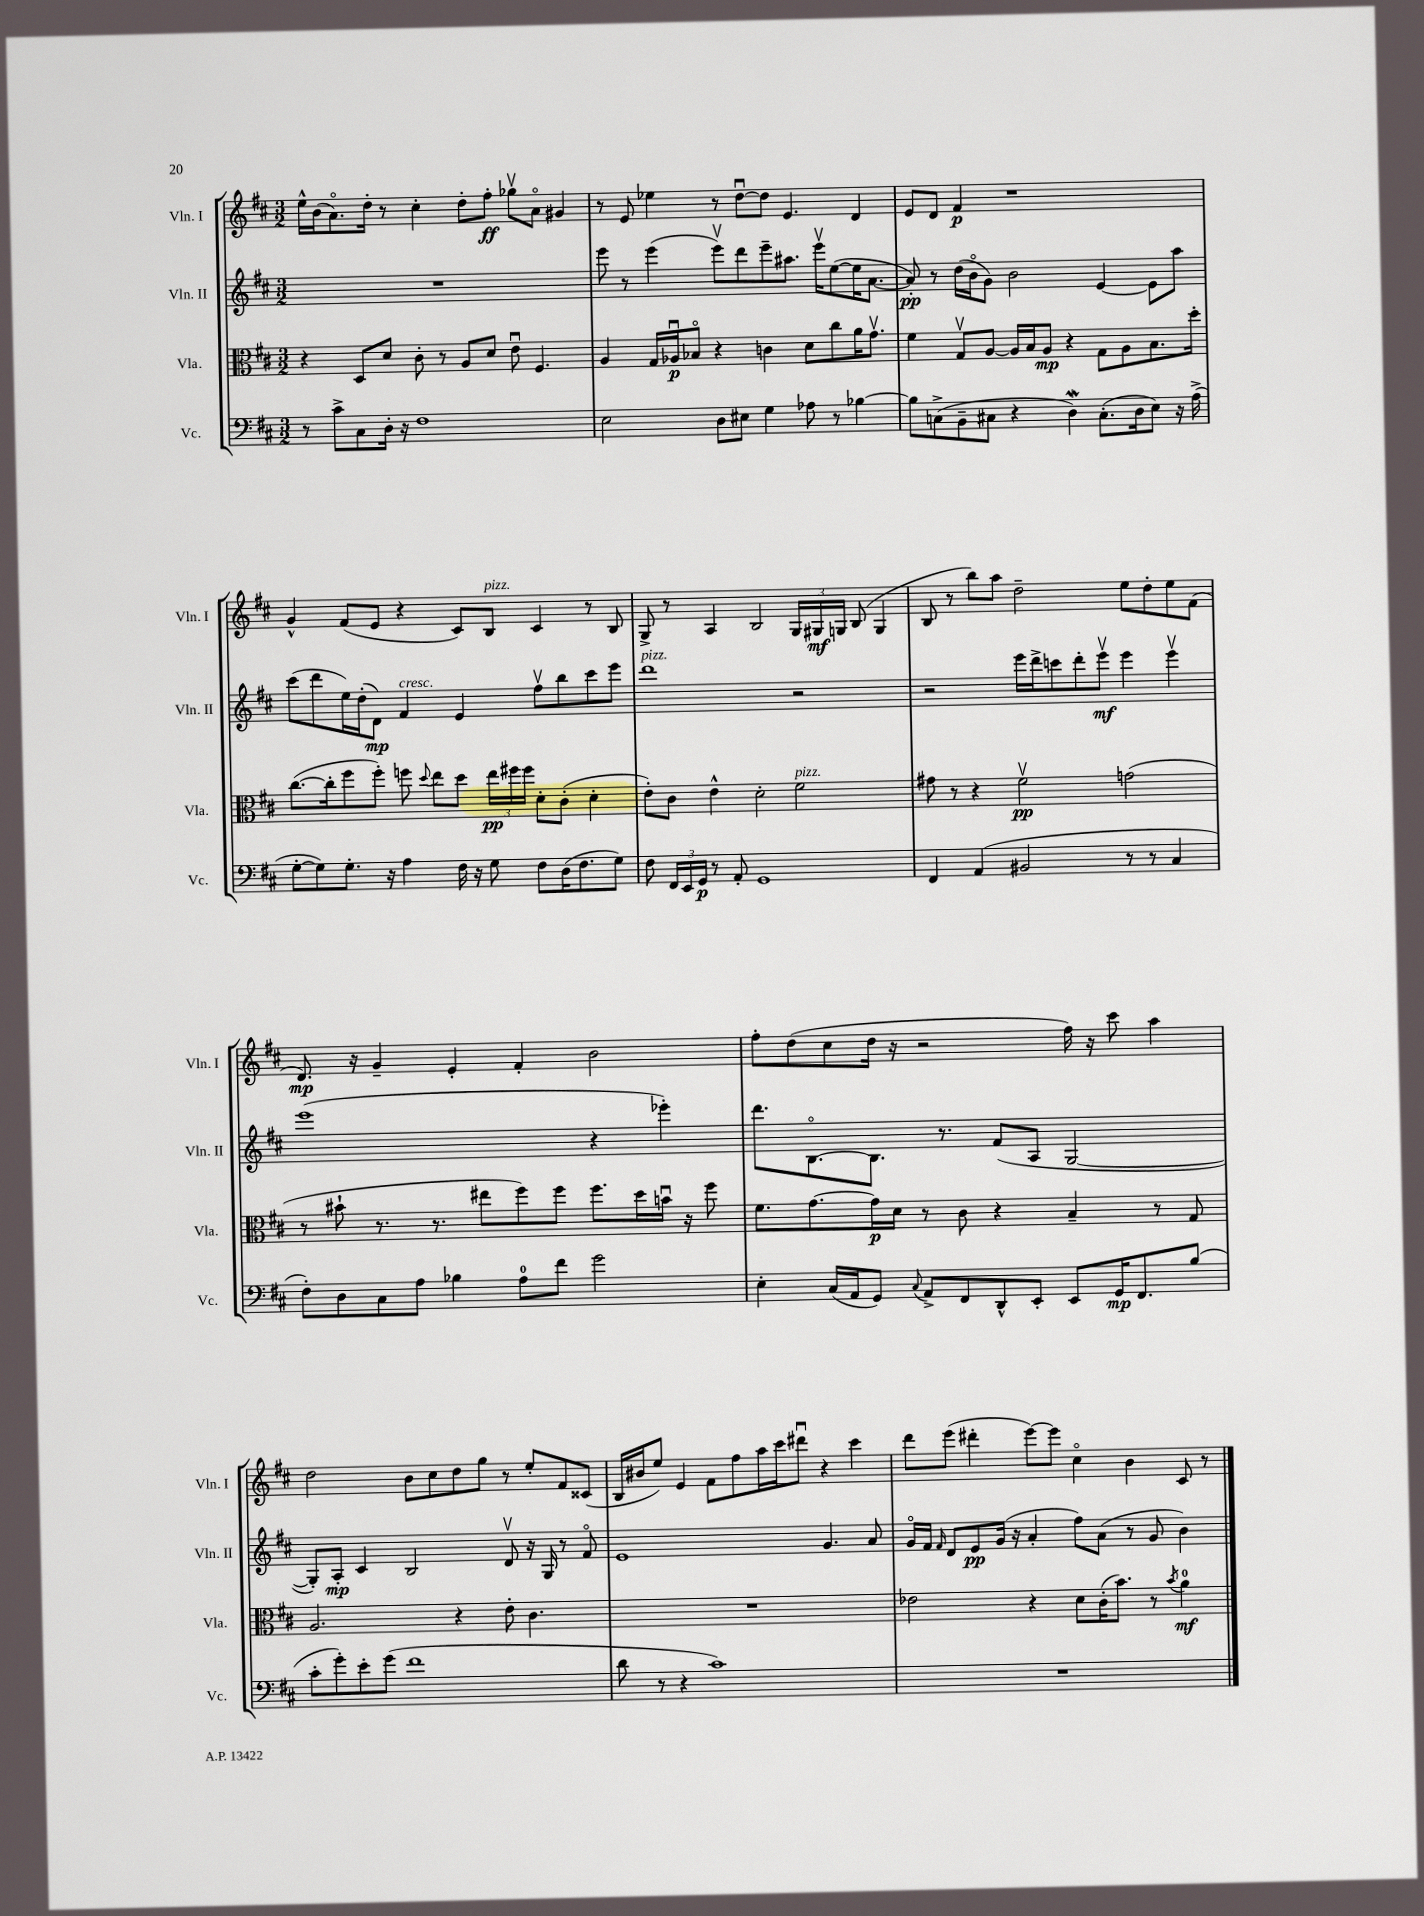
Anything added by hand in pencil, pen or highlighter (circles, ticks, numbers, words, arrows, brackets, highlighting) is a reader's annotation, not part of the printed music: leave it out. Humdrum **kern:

**kern	**kern	**kern	**kern
*staff4	*staff3	*staff2	*staff1
*clefF4	*clefC3	*clefG2	*clefG2
*k[f#c#]	*k[f#c#]	*k[f#c#]	*k[f#c#]
*M3/2	*M3/2	*M3/2	*M3/2
8r	4r	1.r	16ee^^
.	.	.	(16b
8c#^	.	.	8.ao)
8C#	8D	.	.
.	.	.	16dd'
16D'	8d	.	8r
16r	.	.	.
1F#	8c#'	.	4cc#'
.	8r	.	.
.	8A	.	8dd'
.	8d	.	8ff#'
.	8eu	.	8gg-v
.	4.F#	.	8ao
.	.	.	4g#
=	=	=	=
2E	4A	8eee	8r
.	.	8r	8e
.	16G	(4eee	4ee-
.	16A-u	.	.
.	8B-o	.	.
8D	4r	8eeev)	8r
8E#	.	8ddd	[8ddu
4G	4c	8eee~	8dd]
.	.	8.aa#	4.e
8A-	8d	.	.
.	.	16eeev	.
8r	8cc#	([8ee	.
[4B-	16a	16ee]	4d
.	8.gv	[8.a	.
=	=	=	=
8B-]	4f#	8a'])	8e
(8C^	.	8r	8d
8BB~	8Gv	(16dd	4f#
.	.	16bo	.
8C#	[8A	8g)	.
4r	16A]	2b	1r
.	16B	.	.
.	8A	.	.
4D)	4r	.	.
(8.C#'	8G	[4e	.
.	8A	.	.
16D	.	.	.
8E)	8.B	8e]	.
16r	.	8aa	.
(16A^	16dd'	.	.
=	=	=	=
[8G'	([8.cc#	(8ccc#	4g^^
8G])	.	8ddd	.
.	16cc#']	.	.
8.G'	8ff#	16ee)	(8f#
.	.	(16dd'	.
.	8ff#')	8d)	8e
16r	.	.	.
4A	8ff	4f#	4r
.	8qqdd	.	.
.	8ee	.	.
16F#	8dd	4e	8c#)
16r	.	.	.
8G	24ee	.	8B
.	24ff#	.	.
.	24ff#	.	.
8F#	8d'	8ff#v	4c#
(16D	(8c#'	8bb	.
8.F#	.	.	.
.	4d'	8ccc#	8r
8G)	.	8eee	8B
=	=	=	=
8F#	8e')	1ddd	8G^
24FF#	8c#	.	8r
24EE	.	.	.
24GG	.	.	.
8r	4e^^	.	4A
8AA'	.	.	.
1GG	2d'	.	2B
.	2f#	2r	24G
.	.	.	24G#
.	.	.	24G
.	.	.	(8B
.	.	.	4G
=	=	=	=
4FF#	8g#	2r	8B
.	8r	.	8r
(4AA	4r	.	8bb)
.	.	.	8aa
2BB#	2f#v	16eee	2dd~
.	.	16ddd^	.
.	.	8ccc	.
.	.	8ddd'	.
.	.	8eeev	.
8r	(2g	4eee	8ee
8r	.	.	8dd'
4C#	.	4eeev	8ee
.	.	.	(8f#
=	=	=	=
8F#')	8r	(1eee	8.d)
8D	8b#`	.	.
.	.	.	16r
8C#	8.r	.	4g~
8A	.	.	.
.	8.r	.	.
4B-	.	.	4e'
.	8ee#	.	.
8A	8ff#)	.	4f#'
8f#	8ff#	.	.
2g	8.ff#	4r	2b
.	16dd	.	.
.	16bu	4eee-')	.
.	16r	.	.
.	8ff#	.	.
=	=	=	=
4E'	8.f#	8.ddd	8ff#'
.	.	.	(8dd
.	[8.g	[8.Bo	.
(16C#	.	.	8cc#
16AA	.	.	.
8GG)	16g]	8.B]	16dd
.	16d	.	16r
8qqC#	.	.	.
8AA^	8r	.	2r
.	.	8.r	.
8FF#	8c#	.	.
8DD^^	4r	(8f#	.
8EE'	.	8A	.
8EE	4B~	[2G	16ff#)
.	.	.	16r
16GG	.	.	8ccc#
8.FF#	.	.	.
.	8r	.	4aa
(8B	8G	.	.
=	=	=	=
8c#'	2.A	8G'])	2dd
8g')	.	8A'	.
8e'	.	4c#	.
(8g	.	.	.
1f#	.	2B	8b
.	.	.	8cc#
.	4r	.	8dd
.	.	.	8gg
.	8e'	8dv	8r
.	4.c#	16r	8ee'
.	.	16G	.
.	.	8r	8f#
.	.	8f#o	(8c##
=	=	=	=
8d	1.r	1e	16B
.	.	.	16b#
8r	.	.	8ee)
4r	.	.	4e
1c#)	.	.	8f#
.	.	.	8ff#
.	.	.	16aa
.	.	.	16ccc#
.	.	.	8ddd#u
.	.	4.g	4r
.	.	.	4ccc#
.	.	8a	.
=	=	=	=
1.r	2e-	16go	8ddd
.	.	16f#	.
.	.	16qqf#	.
.	.	8d	(8eee
.	.	8e	4ddd#'
.	.	(16g	.
.	.	16r	.
.	4r	4a'	[8eee)
.	.	.	8eee]
.	8d	8ff#)	4cc#o
.	(16c#'	(8a	.
.	8.b)	.	.
.	.	8r	4b
.	8r	8g	.
.	8qb	.	.
.	4a	4b)	8c#
.	.	.	8r
==	==	==	==
*-	*-	*-	*-
